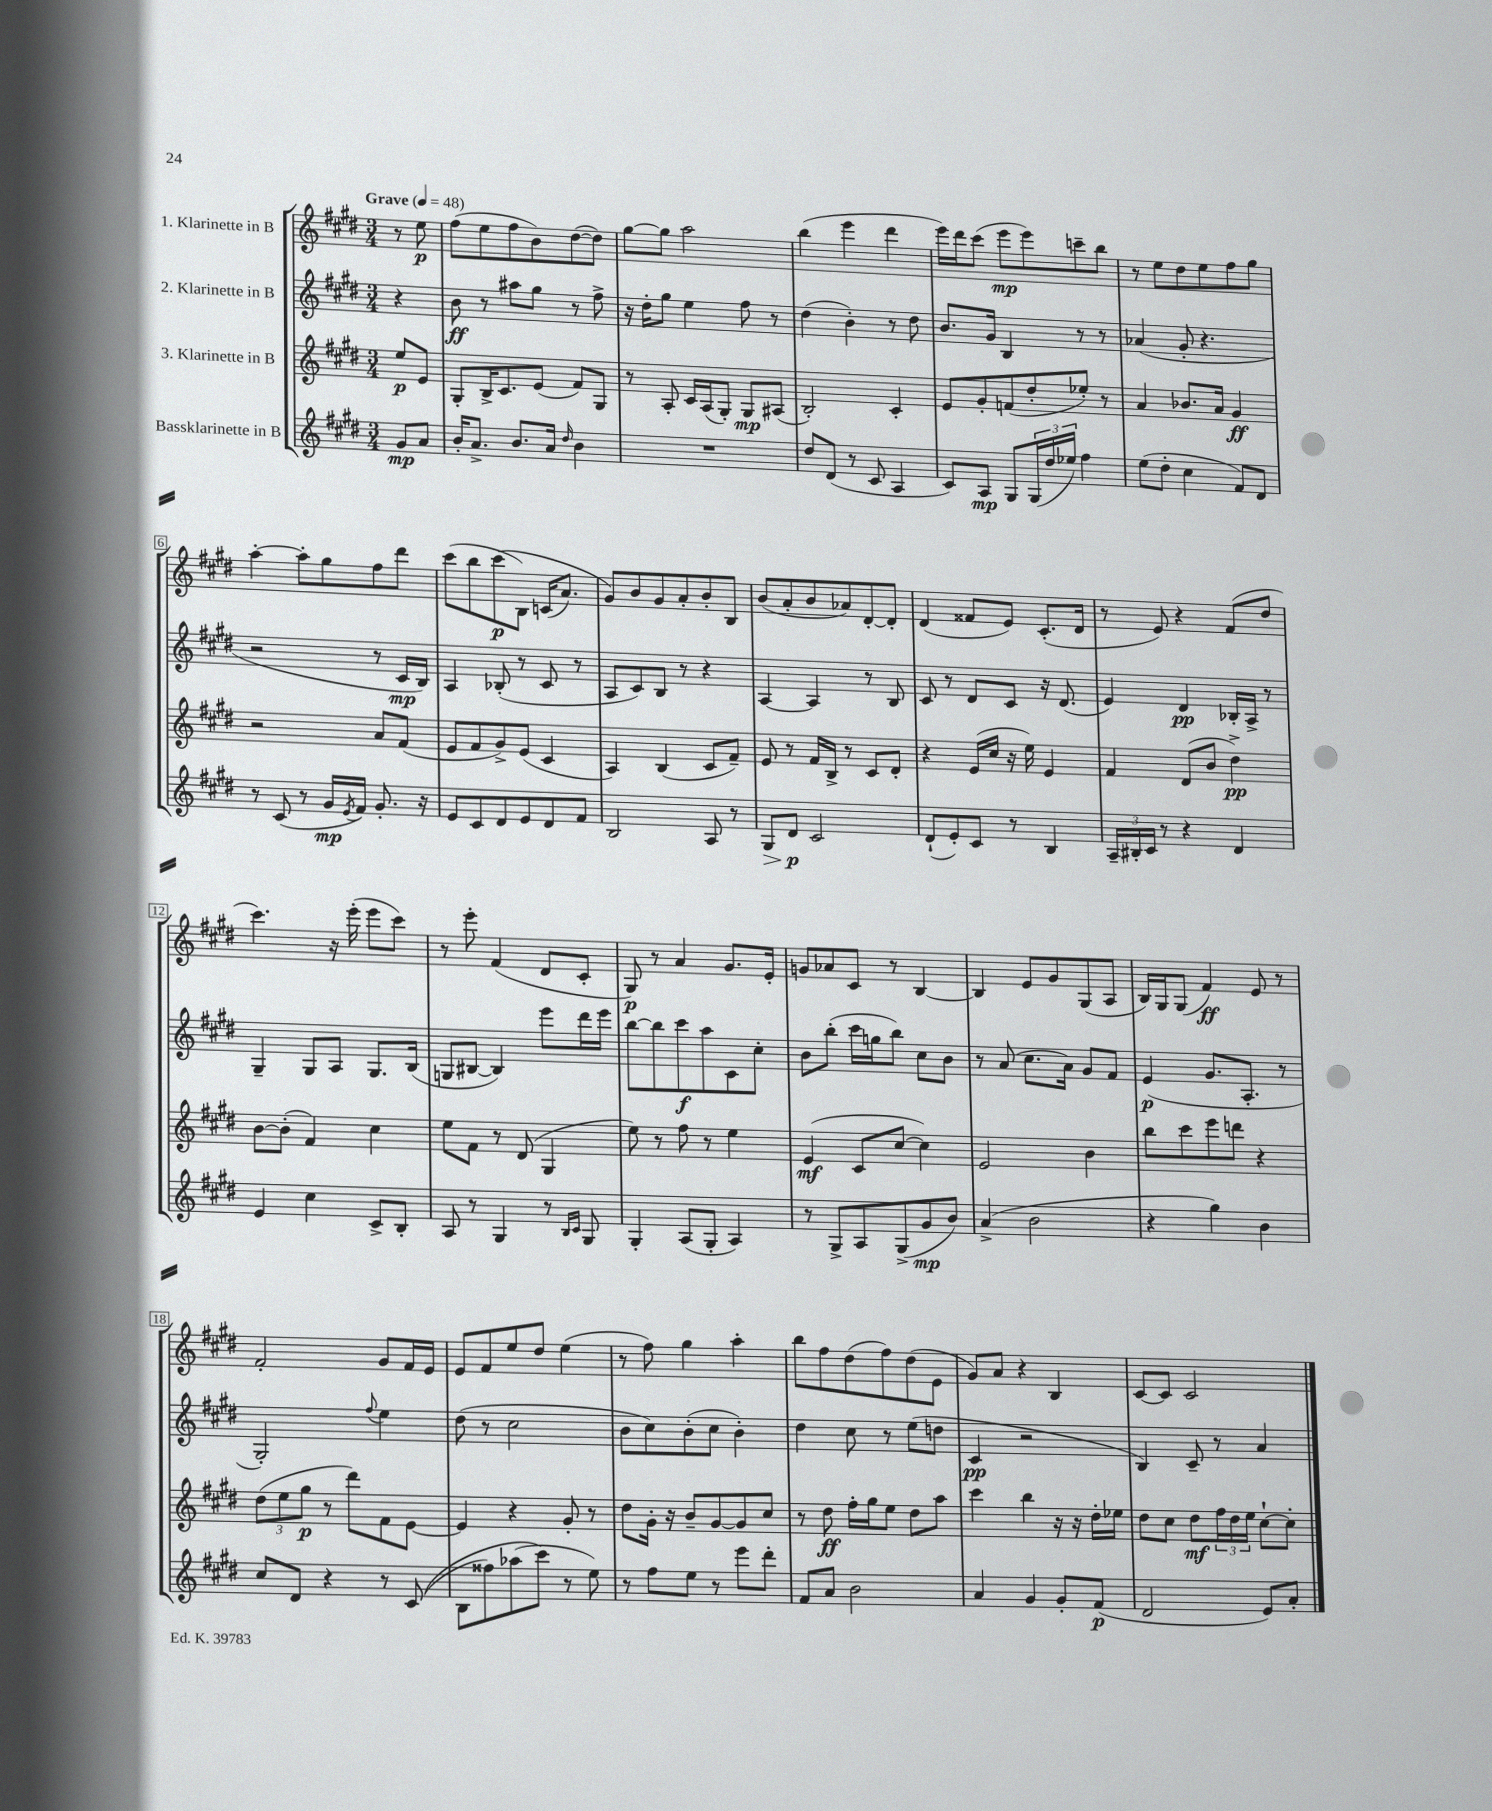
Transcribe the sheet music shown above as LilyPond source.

<<
\new StaffGroup <<
\new Staff = "s0" \with { instrumentName = "1. Klarinette in B" } {
    \clef treble \key e \major \numericTimeSignature \time 3/4 \partial 4 \tempo "Grave" 4 = 48
    r8 e''8\p |
    fis''8( e''8 fis''8 b'8) dis''8~( dis''8) |
    gis''8~ gis''8 a''2 |
    b''4( e'''4 dis'''4 |
    e'''16) dis'''16 cis'''8( e'''8\mp e'''8) c'''8-- b''8 |
    r8 e''8 dis''8 e''8 fis''8 gis''8 |
    a''4~-. a''8-. gis''8 fis''8 dis'''8 |
    cis'''8( b''8 cis'''8\p\( b8) c'16( a'8.) |
    gis'8\) b'8 gis'8 a'8-. b'8-. b8 |
    b'8( a'8-. b'8 aes'8) dis'8~-. dis'8-. |
    dis'4( fisis'8 e'8) cis'8.-.( dis'16 |
    r8 e'8) r4 fis'8( dis''8 |
    cis'''4.) r16 e'''16-.( e'''8 cis'''8) |
    r8 e'''8-. fis'4( dis'8 cis'8-. |
    gis8\p) r8 a'4 gis'8. e'16-. |
    g'8 aes'8 cis'8 r8 b4~ |
    b4 e'8 gis'8 gis8( a8 |
    b16) gis16 gis8( fis'4\ff) e'8 r8 |
    fis'2-. gis'8 fis'16 e'16 |
    e'8 fis'8 e''8 dis''8 e''4( |
    r8 fis''8) gis''4 a''4-. |
    b''8 fis''8 dis''8( fis''8) dis''8( e'8 |
    gis'8) a'8 r4 b4 |
    cis'8~ cis'8 cis'2 \bar "|." |
}
\new Staff = "s1" \with { instrumentName = "2. Klarinette in B" } {
    \clef treble \key e \major \numericTimeSignature \time 3/4 \partial 4
    r4 |
    b'8\ff r8 ais''8 gis''8 r8 fis''8-> |
    r16 dis''16-. gis''8 e''4 fis''8 r8 |
    dis''4( b'4-.) r8 dis''8 |
    b'8. gis'16 b4 r8 r8 |
    aes'4( gis'8-. r4. |
    r2 r8 cis'16\mp b16) |
    a4 bes8-.( r8 cis'8 r8 |
    a8 cis'8) b8 r8 r4 |
    a4~ a4 r8 b8 |
    cis'8 r8 dis'8 cis'8 r16 dis'8.( |
    e'4) dis'4\pp bes16-. a16-> r8 |
    gis4-- gis8 a8 gis8. b16( |
    g8 bis8~ bis4) e'''8 dis'''16 e'''16 |
    b''8~ b''8 cis'''8\f a''8 cis'8 cis''8-. |
    b'8 b''8-.( cis'''16 g''16 b''8) cis''8 b'8 |
    r8 a'8( cis''8. a'16) gis'8 fis'8 |
    e'4\p( gis'8. a8.-. r8 |
    gis2-.) \appoggiatura { fis''8 } e''4 |
    dis''8( r8 cis''2 |
    b'8 cis''8) b'8-.( cis''8 b'4-.) |
    dis''4 cis''8 r8 e''8( d''8 |
    cis'4\pp r2 |
    b4) cis'8-- r8 a'4 \bar "|." |
}
\new Staff = "s2" \with { instrumentName = "3. Klarinette in B" } {
    \clef treble \key e \major \numericTimeSignature \time 3/4 \partial 4
    e''8\p e'8 |
    gis8-. b16-> cis'8. e'8( fis'8) gis8 |
    r8 a8-. cis'16 a16( gis8-.) gis8\mp ais8( |
    b2-.) cis'4-. |
    e'8 gis'8-. f'8( dis''8-. ees''8-.) r8 |
    a'4 bes'8. a'16 gis'4\ff |
    r2 a'8 fis'8( |
    e'8 fis'8 gis'8->) e'8( cis'4 |
    a4) b4( cis'8 fis'8--) |
    e'8 r8 fis'16 b16-> r8 cis'8 dis'8-. |
    r4 e'16( cis''16 r16 e''16) e'4 |
    fis'4 dis'8( b'8 dis''4->\pp) |
    b'8~ b'8-.( fis'4) cis''4 |
    e''8 fis'8 r8 dis'8( gis4 |
    e''8) r8 fis''8 r8 e''4 |
    e'4\mf( cis'8 cis''8~ cis''4) |
    e'2 b'4 |
    b''8 cis'''8 e'''8 d'''8 r4 |
    \tuplet 3/2 { dis''8( e''8 gis''8\p } r8 dis'''8) fis'8 e'8~ |
    e'4 r4 gis'8-. r8 |
    dis''8 gis'16-. r16 b'8-- gis'8~ gis'8 cis''8 |
    r8 dis''8\ff fis''16-. gis''16 e''8 dis''8 a''8 |
    cis'''4 b''4 r16 r16 dis''16-. ees''16 |
    dis''8 cis''8 dis''8\mf \tuplet 3/2 { fis''16 dis''16 e''16 } cis''8~-! cis''8-. \bar "|." |
}
\new Staff = "s3" \with { instrumentName = "Bassklarinette in B" } {
    \clef treble \key e \major \numericTimeSignature \time 3/4 \partial 4
    gis'8\mp a'8 |
    b'16-. a'8.-> b'8. a'16 \grace { dis''16 } b'4 |
    R2. |
    dis''8 dis'8( r8 cis'8 a4 |
    cis'8) a8\mp gis8 \tuplet 3/2 { gis16( dis''16 ees''16) } fis''4 |
    e''8( dis''8-. cis''4 fis'8) dis'8 |
    r8 cis'8( r8 gis'16\mp \acciaccatura { e'8 } fis'16) gis'8.-. r16 |
    e'8 cis'8 dis'8 e'8 dis'8 fis'8 |
    b2 a8 r8 |
    gis8\> dis'8\p\! cis'2 |
    dis'8-!( e'8-.) cis'8 r8 b4 |
    \tuplet 3/2 { a16-- bis16-. cis'16 } r8 r4 dis'4 |
    e'4 cis''4 cis'8-> b8-. |
    a8 r8 gis4 r8 \grace { b16 cis'16 } gis8 |
    gis4-. a8( gis8-. a4) |
    r8 gis8-> a8 gis8->( gis'8\mp b'8) |
    a'4->( b'2 |
    r4 gis''4) b'4 |
    cis''8 dis'8 r4 r8 cis'8(\( |
    b8 fisis''8) aes''8( cis'''8\) r8 e''8) |
    r8 fis''8 e''8 r8 e'''8 dis'''8-. |
    fis'8 a'8 b'2 |
    a'4 gis'4 gis'8-. fis'8\p( |
    dis'2 e'8) a'8-. \bar "|." |
}
>>
>>
\layout { \context { \Score \override BarNumber.stencil = #(make-stencil-boxer 0.1 0.3 ly:text-interface::print) } }
